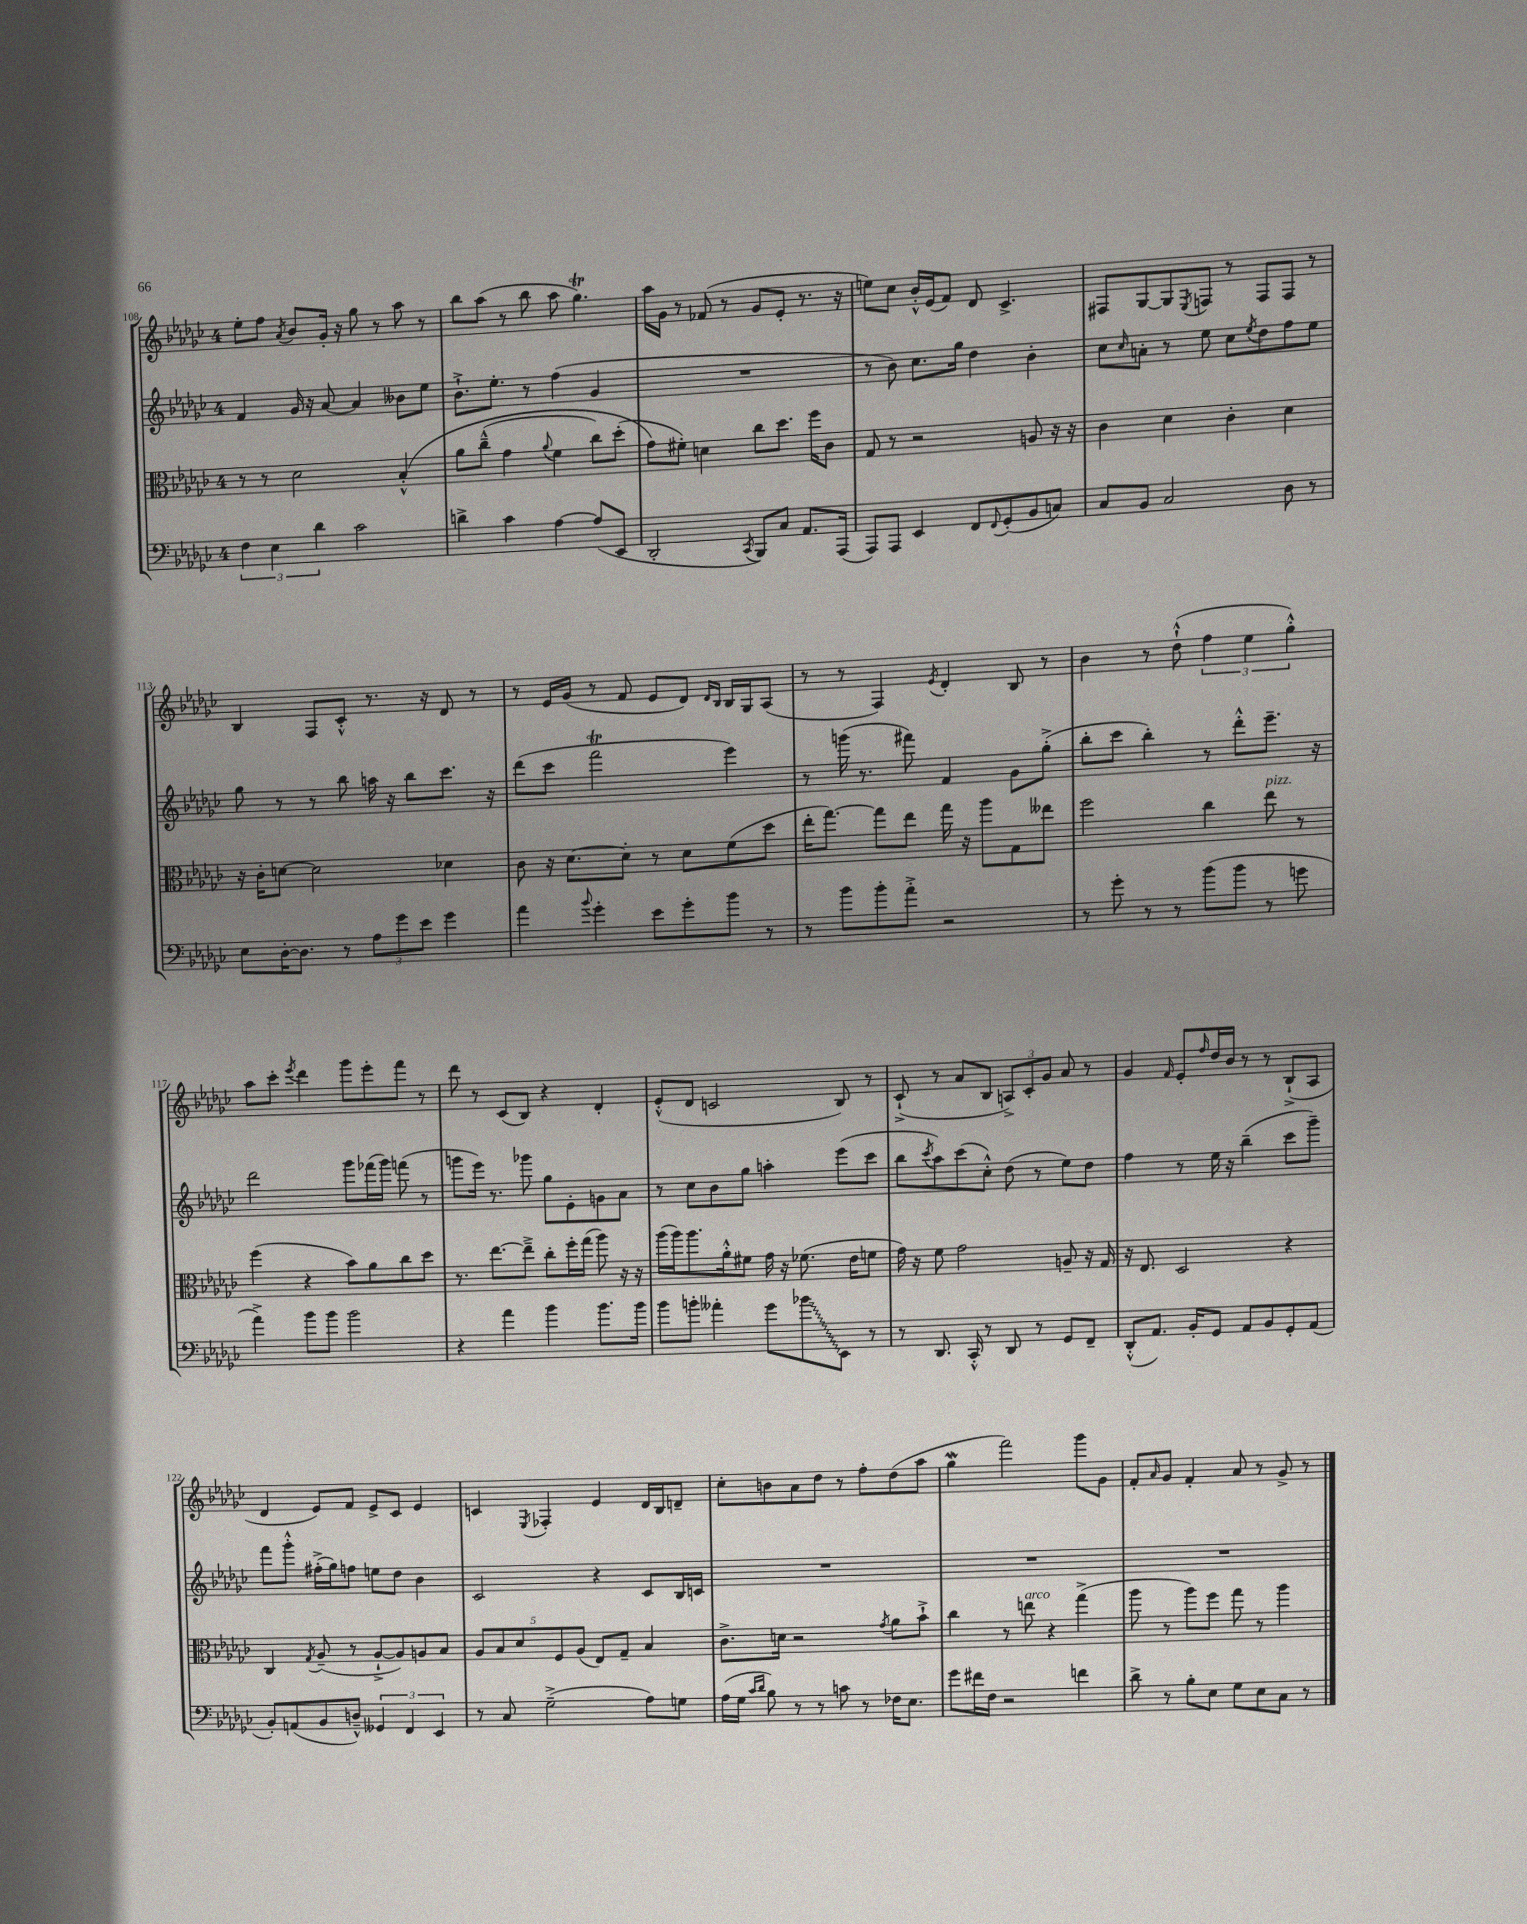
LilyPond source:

<<
\new StaffGroup <<
\new Staff = "s0" {
    \clef treble \key ges \major \once \override Staff.TimeSignature.style = #'single-digit \time 4/4
    ees''8-. f''8 \acciaccatura { aes'8 } bes'8 ges'16-. r16 ges''8 r8 aes''8 r8 |
    bes''8 aes''8( r8 bes''8 aes''8 ges''4.\trill) |
    aes''16 ges'16 r8 fes'8( r8 ges'8 ees'8-. r8. r16 |
    e''8) ces''8 bes'16-.-^ ees'16( f'8) des'8 ces'4.-> |
    fis8 ges8~ ges8 \acciaccatura { ees8 } f8 r8 f8 f8 r8 |
    bes4 f8 ces'8-.-^ r8. r16 des'8 r8 |
    r8 ees'16 ges'16( r8 f'8 ees'8 des'8) \grace { des'16 bes16 } bes16 ges16 aes8( |
    r8 r8 f4) \acciaccatura { ees'8 } des'4-. bes8 r8 |
    bes'4 r8 des''8-!-^( \tuplet 3/2 { f''4 ees''4 ges''4-.-^) } |
    aes''8 ces'''8-. \acciaccatura { ees'''8 } des'''4 ges'''8 ees'''8-. f'''8 r8 |
    des'''8 r8 ces'8( bes8) r4 des'4-. |
    ees'8-.-^( des'8 c'2 bes8) r8 |
    ces'8-!->( r8 aes'8 bes8 \tuplet 3/2 { a8->) ces'8-. ges'8 } aes'8 r8 |
    ges'4 \grace { f'16 } ees'8-. \grace { f''16 } des''16 bes'16 r8 r8 bes8-!->( aes8 |
    des'4 ees'8) f'8 ees'8-> ces'8 ees'4 |
    c'4 \acciaccatura { ees8 } fes4-. ees'4 des'16 bes16 d'8-- |
    ces''8-. b'8 aes'8 des''8 r8 f''8-. des''8( aes''8 |
    ges''4\mordent f'''2) ges'''8 ges'8 |
    f'8-. \grace { aes'16 } ges'8 f'4-. aes'8 r8 ges'8-> r8 \bar "|." |
}
\new Staff = "s1" {
    \clef treble \key ges \major \once \override Staff.TimeSignature.style = #'single-digit \time 4/4
    f'4 ges'16 r16 aes'8~ aes'4 beses'8 ees''8 |
    bes'8.-!-> ees''8.-. r8 f''4( ges'4 |
    R1 |
    r8 bes'8) ces''8. ges''16 des''4 bes'4-. |
    ces''8 \grace { ces''16 } a'8-. r8 ees''8 ces''8 \acciaccatura { ees''8 } des''8 f''8 ees''8 |
    ges''8 r8 r8 bes''8 a''16 r16 bes''8 ces'''8. r16 |
    des'''8( ces'''8 f'''2\trill ees'''4) |
    r8 g'''16( r8. fis'''8) f'4 ges'8 ges''8-.->( |
    bes''8-. ces'''8 bes''4-.) r8 des'''8-.-^ ees'''8.-- r16 |
    des'''2 ges'''8 fes'''16( ges'''16) f'''8( r8 |
    g'''8 ees'''16) r8. ges'''8 ges''8 ees'8-. g'8 aes'8 |
    r8 ces''8 bes'8 ges''8 a''4-. ees'''8( ces'''8 |
    bes''8 \acciaccatura { ces'''8 } aes''8) ces'''8( ces''8-.-^) des''8( r8 ees''8) des''8 |
    f''4 r8 ees''16 r16 bes''4--( ces'''8 ges'''8--) |
    f'''8 ges'''8-.-^ fis''16-.->( ges''16) f''8 e''8 des''8 bes'4 |
    ces'2 r4 ces'8 bes16 c'16 |
    R1 |
    R1 |
    R1 \bar "|." |
}
\new Staff = "s2" {
    \clef alto \key ges \major \once \override Staff.TimeSignature.style = #'single-digit \time 4/4
    r8 r8 des'2 bes4-.-^\( |
    aes'8 ces''8---^( ges'4 \appoggiatura { aes'8 } f'4 ces''8) des''8-.( |
    ges'8\) fis'8-.) d'4 ces''8 des''8. f''16 ces'8 |
    ges8 r8 r2 a8 r16 r16 |
    ces'4 des'4 ces'4-. des'4 |
    r16 ces'16-. d'8~ d'2 des'4 |
    ces'8 r16 des'8.~ des'8-. r8 des'8 f'8( des''8 |
    ees''16-. ges''8.~) ges''8 ees''8 ges''16 r16 aes''8 ges8 eeses''8 |
    f''2 ces''4 ees''8^\markup { \italic "pizz." } r8 |
    f''4( r4 bes'8) aes'8 ces''8 des''8 |
    r8. ees''8.~ ees''8---> ces''8-. f''16-. ges''16( aes''8) r16 r16 |
    aes''16( aes''16) aes''8. aes'16-.-^ fis'8 ges'16 r16 fes'8.( ees'16 f'8 |
    ges'16) r16 f'8 ges'2 a8-- r16 ges16 |
    r16 ees8. des2 r4 |
    ces4 \acciaccatura { ges8 } aes8--( r8 aes8~-!-> aes8) a8 bes8 |
    \tuplet 5/4 { aes8 bes8 des'8 f8 aes8( } ees8) ges8-- bes4 |
    ces'8.-> d'16 r2 \acciaccatura { ges'8 } aes'8 bes'8-!-> |
    ces''4 r8 e''8^\markup { \italic "arco" } r4 ges''4->( |
    aes''8 r8 aes''8) f''8 ges''8 r8 aes''4 \bar "|." |
}
\new Staff = "s3" {
    \clef bass \key ges \major \once \override Staff.TimeSignature.style = #'single-digit \time 4/4
    \tuplet 3/2 { f4 ees4 des'4 } ces'2 |
    d'4-> ces'4 aes4~ aes8( ees,8 |
    des,2-. \acciaccatura { ces,8 } bes,,8) ces8 aes,8. aes,,16( |
    aes,,8) aes,,8 ees,4 f,8 \appoggiatura { f,8 } ges,8-.( bes,8 c8) |
    ces8 bes,8 ces2 des8 r8 |
    ees8 des16~-. des8. r8 \tuplet 3/2 { aes8 ges'8 ees'8 } ges'4 |
    aes'4 \appoggiatura { bes'8 } ges'4-. ees'8 ges'8-. bes'8 r8 |
    r8 bes'8 bes'8-. aes'8-.-> r2 |
    r8 ges'8-. r8 r8 bes'8( bes'8 r8 g'8 |
    aes'4->) bes'8 bes'8 bes'2 |
    r4 aes'4 bes'4 bes'8. bes'16 |
    bes'8 b'8-. aeses'4-. ges'8 \once \override Glissando.style = #'zigzag bes'8\glissando ees,8 r8 |
    r8 des,8. ces,16-.-^ r8 des,8 r8 ges,8 f,8-- |
    des,8-.-^( aes,8.) bes,16-. ges,8 aes,8 bes,8 ges,8-. aes,8( |
    bes,8-.) a,8( bes,8 d8---^) \tuplet 3/2 { geses,4 f,4 ees,4 } |
    r8 ces8 ges2--->( aes8) g8 |
    aes16( ges16 \grace { ces'16 des'16 } bes8) r8 r8 c'8 r8 fes16 ees8. |
    ges'8 fis'16 f16 r2 f'4 |
    des'8-> r8 bes8-. ees8 ges8 ees8 ces8 r8 \bar "|." |
}
>>
>>
\layout { \context { \Score currentBarNumber = #108 } }
